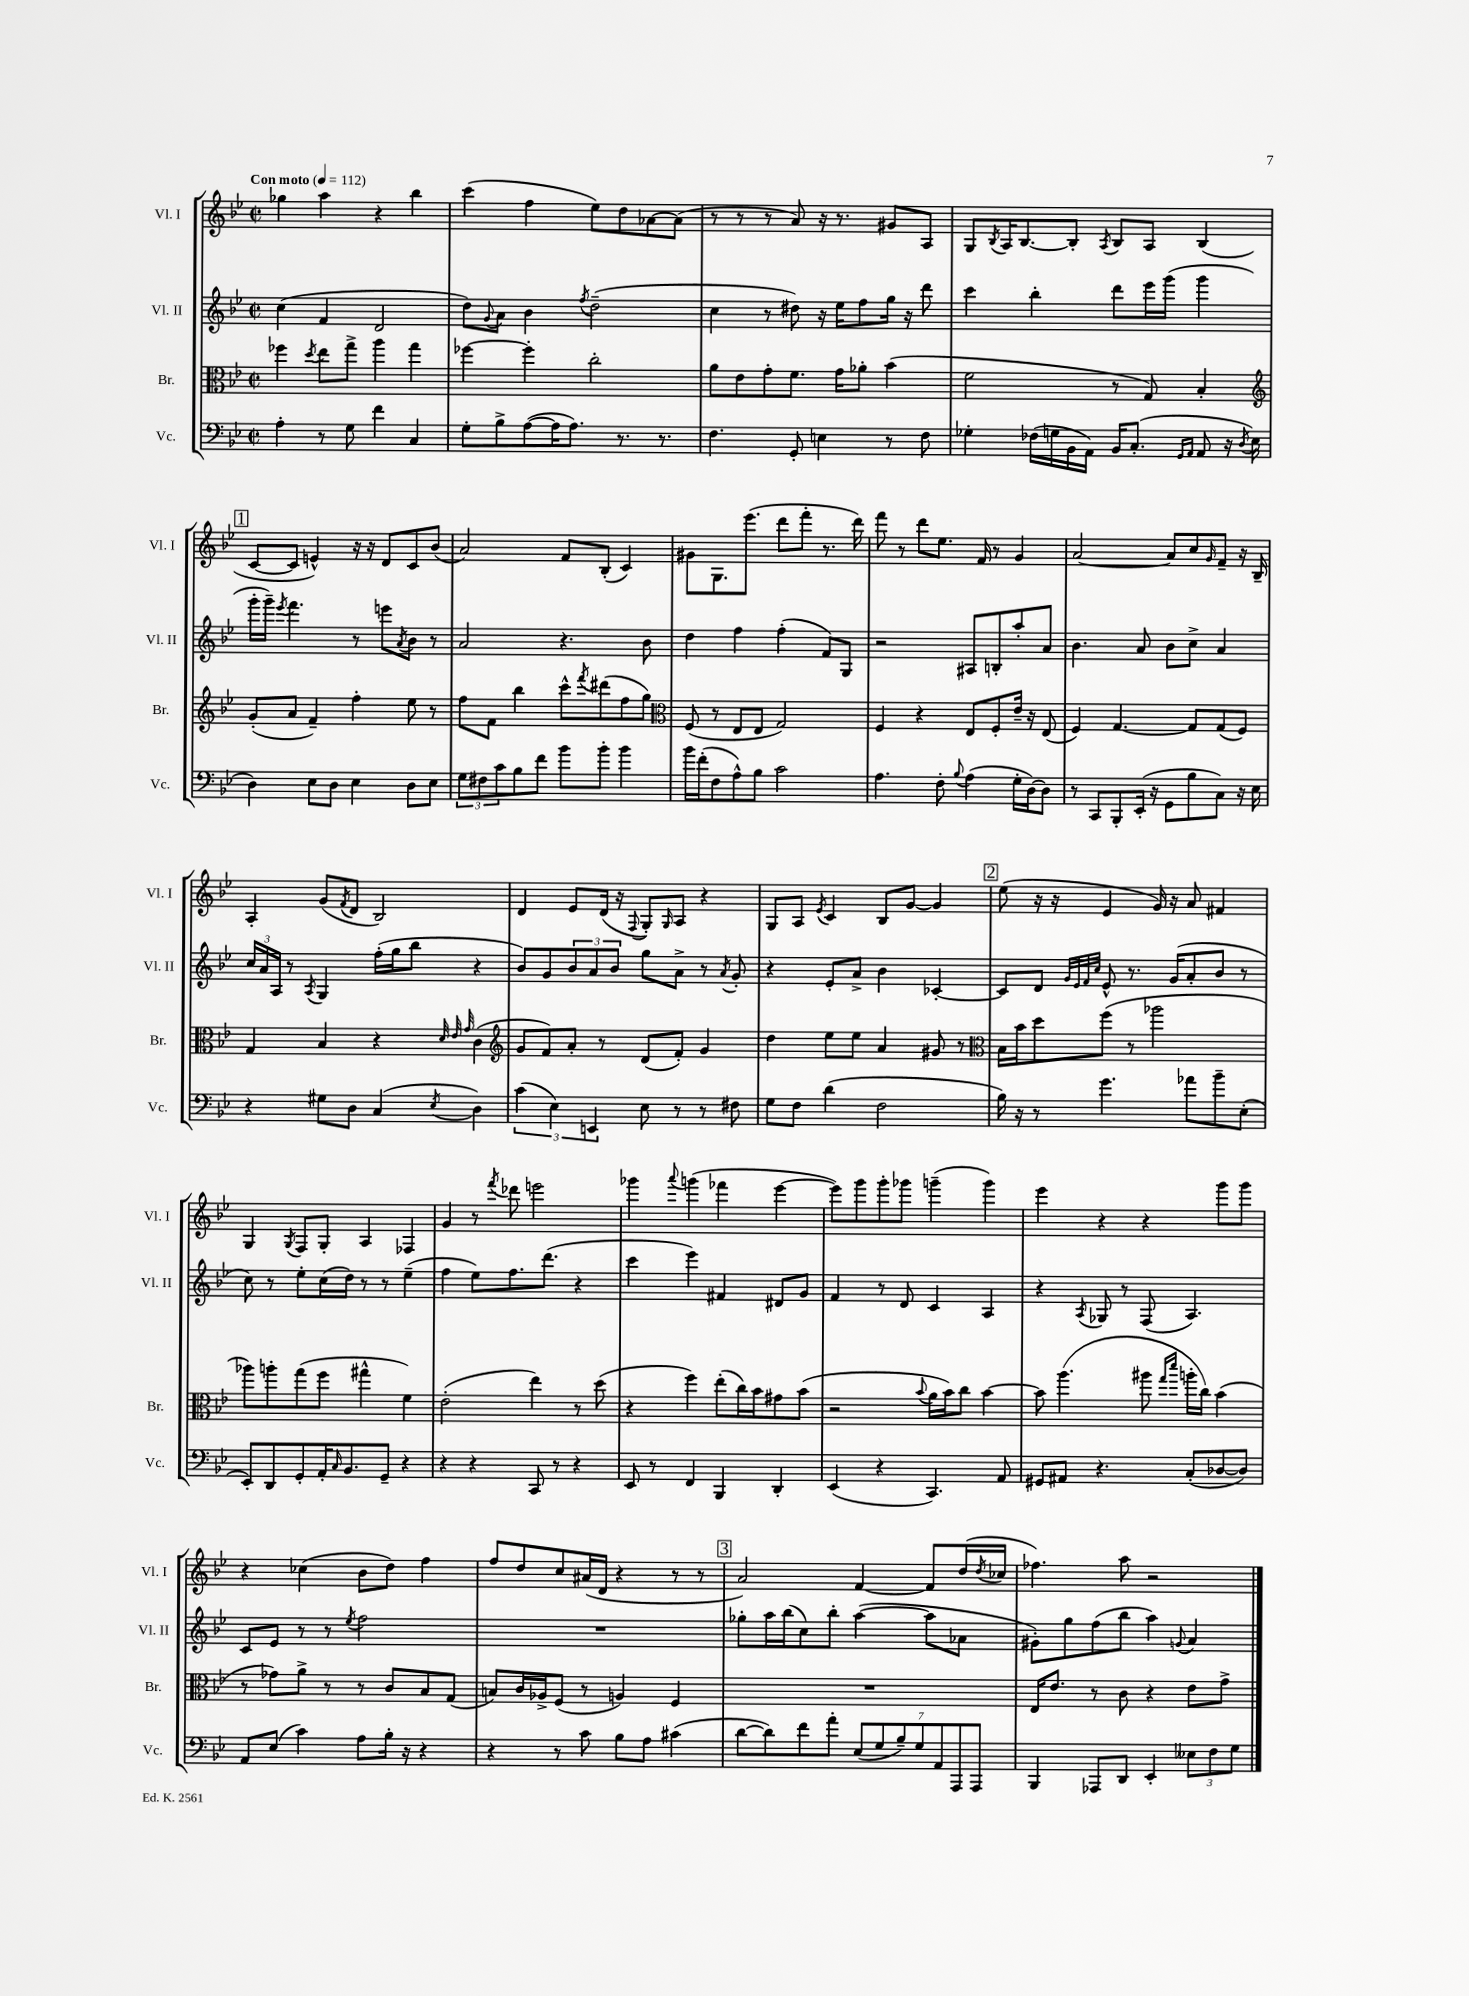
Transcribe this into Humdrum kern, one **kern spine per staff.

**kern	**kern	**kern	**kern
*staff4	*staff3	*staff2	*staff1
*clefF4	*clefC3	*clefG2	*clefG2
*k[b-e-]	*k[b-e-]	*k[b-e-]	*k[b-e-]
*M2/2	*M2/2	*M2/2	*M2/2
*met(c|)	*met(c|)	*met(c|)	*met(c|)
*MM112	*MM112	*MM112	*MM112
4A'	4ff-	(4cc	4gg-
.	8qdd	.	.
8r	8ee-	4f	4aa
8G	8gg^	.	.
4f	4aa	2d	4r
4C	4gg	.	4bb-
=	=	=	=
8G'	[4ff-	8dd)	(4ccc
.	.	8qqg	.
8B-^	.	8a	.
([8A	4ff-']	4b-	4ff
16A]	.	.	.
8.A)	.	.	.
.	.	8qff	.
.	2cc'	(2dd~	8ee-)
8.r	.	.	8dd
.	.	.	[8a-
8.r	.	.	.
.	.	.	(8a-]
=	=	=	=
4.F	8a	4cc	8r
.	8e-	.	8r
.	8g'	8r	8r
8GG'	8.f	8dd#)	8a)
4E	.	16r	16r
.	16g	16ee-	8.r
.	8a-'	8ff	.
8r	(4b-	16gg	8g#
.	.	16r	.
8F	.	8ddd	8A
=	=	=	=
4G-'	2f	4ccc	8G
.	.	.	8qB-
.	.	.	16A
.	.	.	[8.B-
(16F-	.	4bb-'	.
16G	.	.	.
16BB-	.	.	8B-']
16AA)	.	.	.
.	.	.	8qA
16BB-	8r	8ddd	8B-
(8.C'	.	.	.
.	8G)	16eee-	8A
.	.	(16ggg	.
16qqGG	.	.	.
16qqAA	.	.	.
8AA	4B-'	4ggg	(4B-
16r	.	.	.
8qD	.	.	.
16E-	.	.	.
=	=	=	=
*	*clefG2	*	*
4D)	(8g'	16ggg'	[8c
.	.	16ggg~)	.
.	.	8qeee-	.
.	8a	4.fff	8c]
8E-	4f~)	.	4e^^)
8D	.	.	.
4E-	4ff'	8r	16r
.	.	.	16r
.	.	8eee	8d
.	.	8qa	.
8D	8ee-	8b-	8c
8E-	8r	8r	(8b-
=	=	=	=
12G	8ff	2a	2a)
12F#	.	.	.
.	8f	.	.
12c	.	.	.
8B-	4bb-	.	.
8f	.	.	.
8b-	8ccc^^	4.r	8f
.	8qfff	.	.
8b-'	(8ddd#	.	(8B-'
4b-	8ff	.	4c)
.	8gg)	8b-	.
=	=	=	=
*	*clefC3	*	*
16b-	(8F	4dd	8g#
(16f'	.	.	.
8F	8r	.	8.G
8A^^)	8E-	4ff	.
.	.	.	(8.eee-
8B-	8E-	.	.
2c	2G)	(4ff'	8ddd
.	.	.	8fff'
.	.	8f)	8.r
.	.	8G	.
.	.	.	16ddd)
=	=	=	=
4.A	4F	2r	8fff
.	.	.	8r
.	4r	.	8ddd
8F'	.	.	8.ee-
8qqB-	.	.	.
(4A	8E-	8A#	.
.	.	.	16f
.	8F'	8B'	8r
16G'	16e-~	8aa'	4g
[16D)	16r	.	.
8D]	(8E-	8a	.
=	=	=	=
8r	4F)	4.b-	[2a
8CC	.	.	.
8BBB-'	[4.G	.	.
(16EE-'	.	8a	.
16r	.	.	.
8GG	.	8b-	8a]
8B-	8G]	8cc^	8cc
.	.	.	16qqg
8C)	(8G	4a	8f~
16r	8F)	.	16r
16E-	.	.	16B-~
=	=	=	=
4r	4G	24cc	4A'
.	.	24a	.
.	.	24A	.
.	.	8r	.
.	.	8qA	.
8G#	4B-	4G	(8g
.	.	.	8qf
8D	.	.	8d
(4C	4r	(16ff'	2B-)
.	.	16gg	.
.	.	8bb-	.
.	32qqd	.	.
.	32qqe-	.	.
8qE-	32qqg	.	.
4D)	(4c	4r	.
=	=	=	=
*	*clefG2	*	*
(6c	8g	8b-)	4d
.	8f)	8g	.
6E-)	.	.	.
.	8a'	12b-	8e-
6EE	.	12a	.
.	8r	.	(16d
.	.	12b-	.
.	.	.	16r
.	.	.	8qqF
8E-	(8d	8gg	8G')
.	.	.	16qqG
8r	8f')	8a^	8A
8r	4g	8r	4r
.	.	8qa	.
8F#	.	8g'	.
=	=	=	=
8G	4dd	4r	8G
8F	.	.	8A
.	.	.	8qe-
(4d	8ee-	8e-'	4c
.	8ee-	8a^	.
2F	4a	4b-	8B-
.	.	.	[8g
.	8g#	[4c-'	4g]
.	8r	.	.
=	=	=	=
*	*clefC3	*	*
16B-)	16B-	8c-]	(8ee-
16r	16b-	.	.
8r	8dd	8d	16r
.	.	.	16r
.	.	32qqg	.
.	.	32qqe-	.
.	.	32qqf	.
.	.	32qqcc	.
4.g	(8ff	8e-^^	4e-
.	8r	8.r	.
.	2aa-	.	16g)
.	.	(16g	16r
8a-	.	8a'	8a
8b-~	.	8b-	4f#
(8E-'	.	8r	.
=	=	=	=
8EE-')	8aa-)	8cc)	4G
8DD	8aa'	8r	.
.	.	.	8qG
8GG'	(8gg	8ee-'	8F
16AA'	8ff	(16cc	8G'
16qqC	.	.	.
8.BB-	.	16dd)	.
.	4gg#^^	8r	4A
8GG~	.	8r	.
4r	4f)	(4ee-~	4F-
=	=	=	=
4r	(2e-'	4ff	4g
4r	.	8ee-)	8r
.	.	.	8qfff
.	.	8.ff	8ddd-
8CC	4ee-)	.	2eee
.	.	(8.ddd	.
8r	.	.	.
4r	8r	4r	.
.	(8dd	.	.
=	=	=	=
8EE-	4r	4ccc	4ggg-
8r	.	.	.
.	.	.	8qqaaa
4FF	4ff)	4eee-)	(4ggg
4BBB-	(8ee-'	4f#	4fff-
.	16cc)	.	.
.	16b-	.	.
4DD'	8g#	8d#	[4eee-
.	(8b-	8g	.
=	=	=	=
(4EE-	2r	4f	8eee-])
.	.	.	8ggg
4r	.	8r	8ggg'
.	.	8d	8ggg-
.	8qqb-	.	.
4.CC)	16a	4c	(4ggg~
.	16b-)	.	.
.	8cc	.	.
.	[4b-	4A	4ggg)
8AA	.	.	.
=	=	=	=
8GG#	8b-]	4r	4eee-
8AA#	(4.aa	.	.
.	.	8qA	.
4.r	.	8G-	4r
.	.	8r	.
.	8aa#	(8F	4r
.	16qqgg	.	.
.	16qqddd	.	.
(8C'	16aa'	4.A)	.
.	16cc)	.	.
[8D-	(4b-	.	8ggg
8D-])	.	.	8ggg
=	=	=	=
8AA	8r	8c	4r
(8E-	8g-)	8e-	.
4c)	8a^	8r	(4cc-
.	8r	8r	.
.	.	8qee-	.
8A	8r	2ff	8b-
16B-'	8c	.	8dd)
16r	.	.	.
4r	8B-	.	4ff
.	(8G	.	.
=	=	=	=
4r	8B)	1r	8ff
.	16c	.	8dd
.	16A-^	.	.
8r	(8F	.	8cc
8c	8r	.	(16a#
.	.	.	16d
8B-	4A)	.	4r
8A	.	.	.
(4c#	4F	.	8r
.	.	.	8r
=	=	=	=
[8d	1r	8gg-'	2a)
8d])	.	16aa	.
.	.	(16bb-	.
8f	.	8cc)	.
8a'	.	8bb-'	.
(14E-	.	([4aa	[4f
14G	.	.	.
14B-~)	.	.	.
14G	.	.	.
.	.	8aa]	8f]
14AA	.	.	.
14AAA	.	.	.
.	.	8a-	(16dd
14AAA	.	.	.
.	.	.	8qdd
.	.	.	16cc-
=	=	=	=
4BBB-	16E-	8g#')	4.ff-)
.	8.e-	.	.
.	.	8gg	.
8AAA-	8r	(8ff	.
8DD	8c	8bb-	8aa
4EE-'	4r	4aa)	2r
.	.	8qqg	.
12E--	8e-	4a	.
12F	.	.	.
.	8g^	.	.
12G	.	.	.
==	==	==	==
*-	*-	*-	*-
